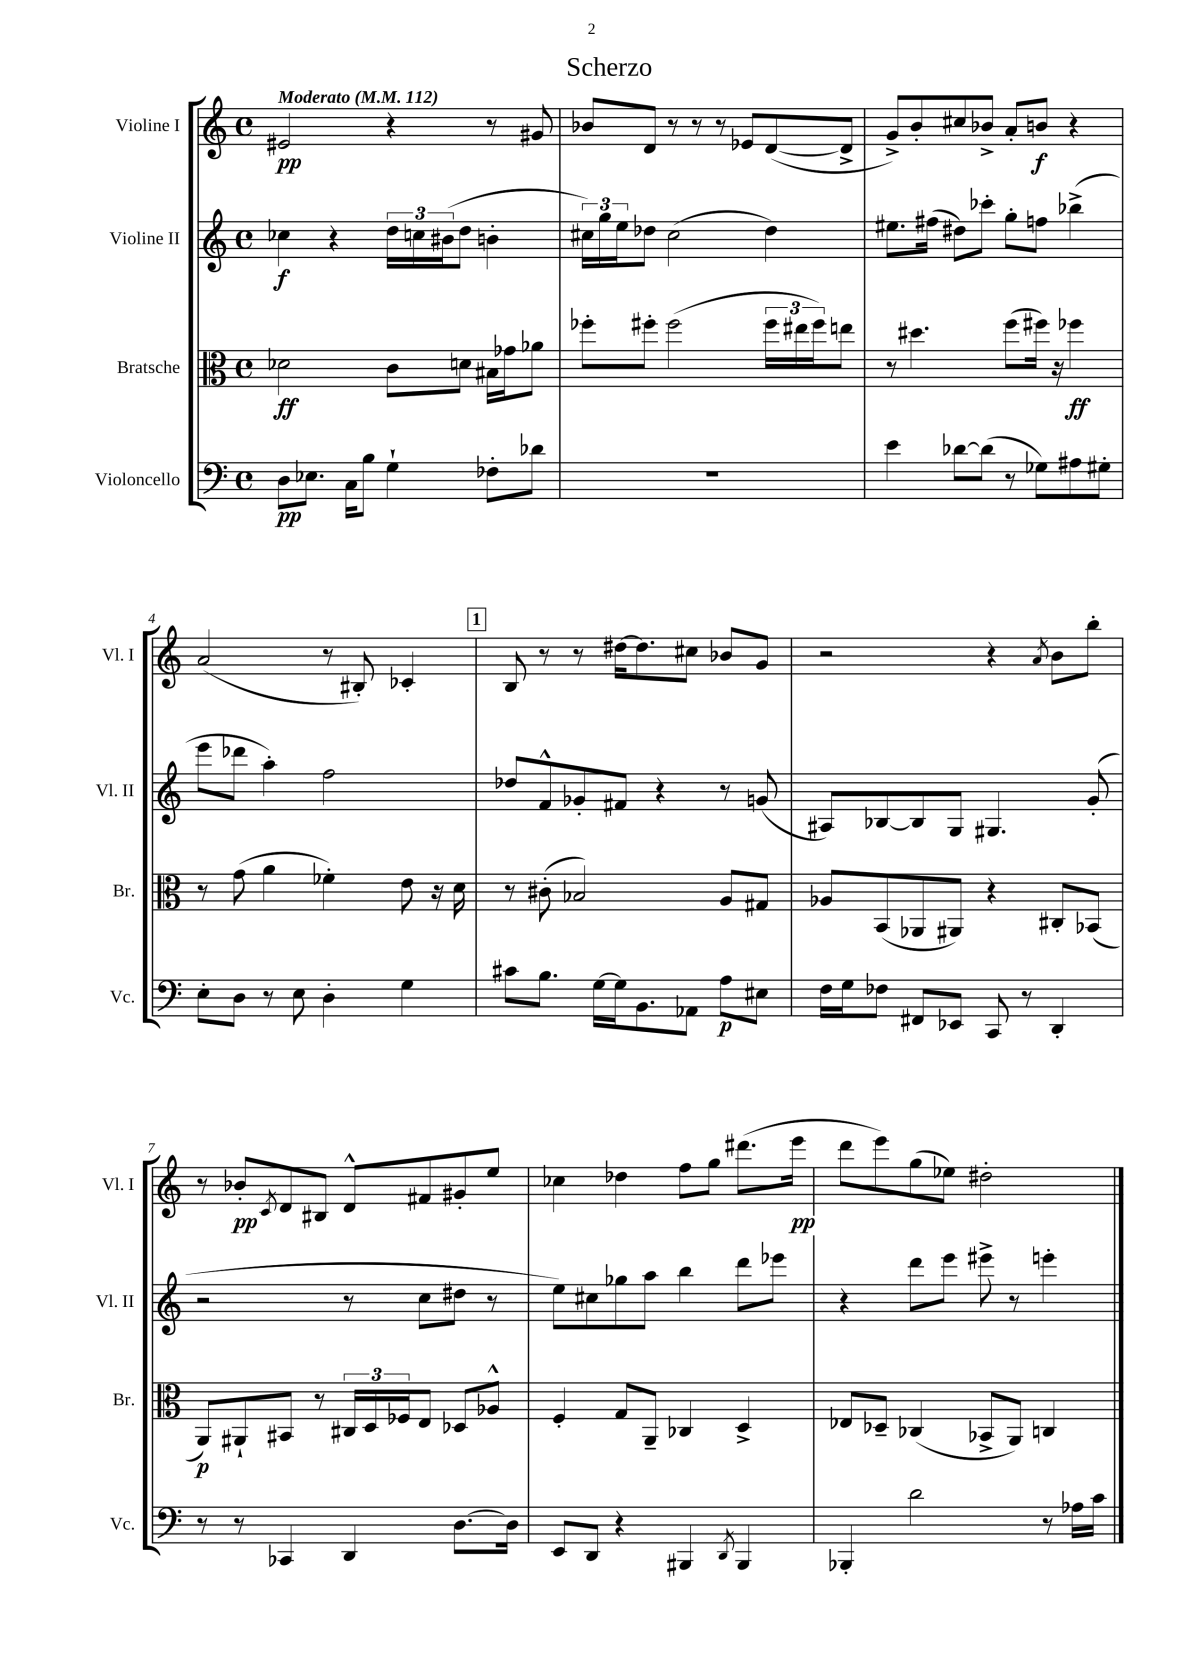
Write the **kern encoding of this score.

**kern	**kern	**kern	**kern
*staff4	*staff3	*staff2	*staff1
*clefF4	*clefC3	*clefG2	*clefG2
*k[]	*k[]	*k[]	*k[]
*M4/4	*M4/4	*M4/4	*M4/4
*met(c)	*met(c)	*met(c)	*met(c)
*MM112	*MM112	*MM112	*MM112
8D\L	2d-\	4cc-\	2e#/
8.E-\J	.	.	.
.	.	4r	.
16C\LK	.	.	.
8B\J	.	.	.
4G`\	8c\L	24dd\LL	4r
.	.	24cc\	.
.	.	(24b#\J	.
.	8d\J	8dd\J	.
8F-'\L	16B#\LL	4b'\	8r
.	16g-\J	.	.
8d-\J	8a-\J	.	8g#/
=	=	=	=
1r	8ff-'\L	24cc#\LL)	8b-/L
.	.	24gg\	.
.	.	24ee\J	.
.	8ff#'\J	8dd-\J	8d/J
.	(2ff#\	(2cc#\	8r
.	.	.	8r
.	.	.	8r
.	.	.	8e-/L
.	24ff#\LL	4dd-\)	([8d/
.	24ee#\	.	.
.	24ff#\J)	.	.
.	8ee\J	.	8d^/]J
=	=	=	=
4e\	8r	8.ee#\L	8g^/L)
.	4.dd#\	.	8b'/
.	.	(16ff#\Jk	.
[8d-\L	.	8dd#\L)	8cc#/
(8d-\]J	.	8ccc-'\J	8b-^/J
8r	(8ff\L	8gg'\L	8a'/L
8G-\L)	16ff#\Jk)	8ff\J	8b/J
.	16r	.	.
8A#\	4ff-\	(4bb-^\	4r
8G#'\J	.	.	.
=	=	=	=
8E'\L	8r	8eee\L	(2a/
8D\J	(8g\	8ddd-\J	.
8r	4a\	4aa'\)	.
8E\	.	.	.
4D'\	4f-'\)	2ff\	8r
.	.	.	8B#'/)
4G\	8e\	.	4c-'/
.	16r	.	.
.	16d\	.	.
=	=	=	=
8c#\L	8r	8dd-/L	8B/
8.B\J	(8c#'\	8f^^/	8r
.	2B-/)	8g-'/	8r
[16G\LL	.	.	.
16G\]J	.	8f#/J	[16dd#\LK
8.BB\	.	.	8.dd#\]
.	.	4r	.
8AA-\J	.	.	8cc#\J
8A\L	8A/L	8r	8b-/L
8E#\J	8G#/J	(8g/	8g/J
=	=	=	=
16F\LL	8A-/L	8A#/L)	2r
16G\J	.	.	.
8F-\J	(8BB/	[8B-/	.
8FF#/L	8AA-/	8B-/]	.
8EE-/J	8AA#/J)	8G/J	.
8CC/	4r	4.G#/	4r
8r	.	.	.
.	.	.	8qa/
4DD'/	8C#'/L	.	8b\L
.	(8BB-/J	(8g'/	8bb'\J
=	=	=	=
8r	8AA/L)	2r	8r
8r	8AA#`/	.	8b-'/L
.	.	.	8qc/
4CC-/	8BB#/J	.	8d/
.	8r	.	8B#/J
4DD/	24C#/LL	8r	8d^^/L
.	24D/	.	.
.	24F-/J	.	.
.	8E/J	8cc\L	8f#/
[8.D\L	8D-/L	8dd#\J	8g#'/
.	8A-^^/J	8r	8ee/J
16D\]Jk	.	.	.
=	=	=	=
8EE/L	4F'/	8ee\L)	4cc-\
8DD/J	.	8cc#\	.
4r	8G/L	8gg-\	4dd-\
.	8AA~/J	8aa\J	.
4BBB#/	4C-/	4bb\	8ff\L
.	.	.	8gg\J
8qDD/	.	.	.
4BBB#/	4D^/	8ddd\L	(8.ddd#\L
.	.	8eee-\J	.
.	.	.	16eee\Jk
=	=	=	=
4BBB-'/	8E-/L	4r	8ddd\L
.	8D-~/J	.	8eee\)
2d\	(4C-/	8ddd\L	(8gg\
.	.	8eee\J	8ee-\J)
.	8BB-^/L	8eee#^\	2dd#'\
.	8AA/J)	8r	.
8r	4C/	4eee'\	.
16A-\LL	.	.	.
16c\JJ	.	.	.
==	==	==	==
*-	*-	*-	*-
